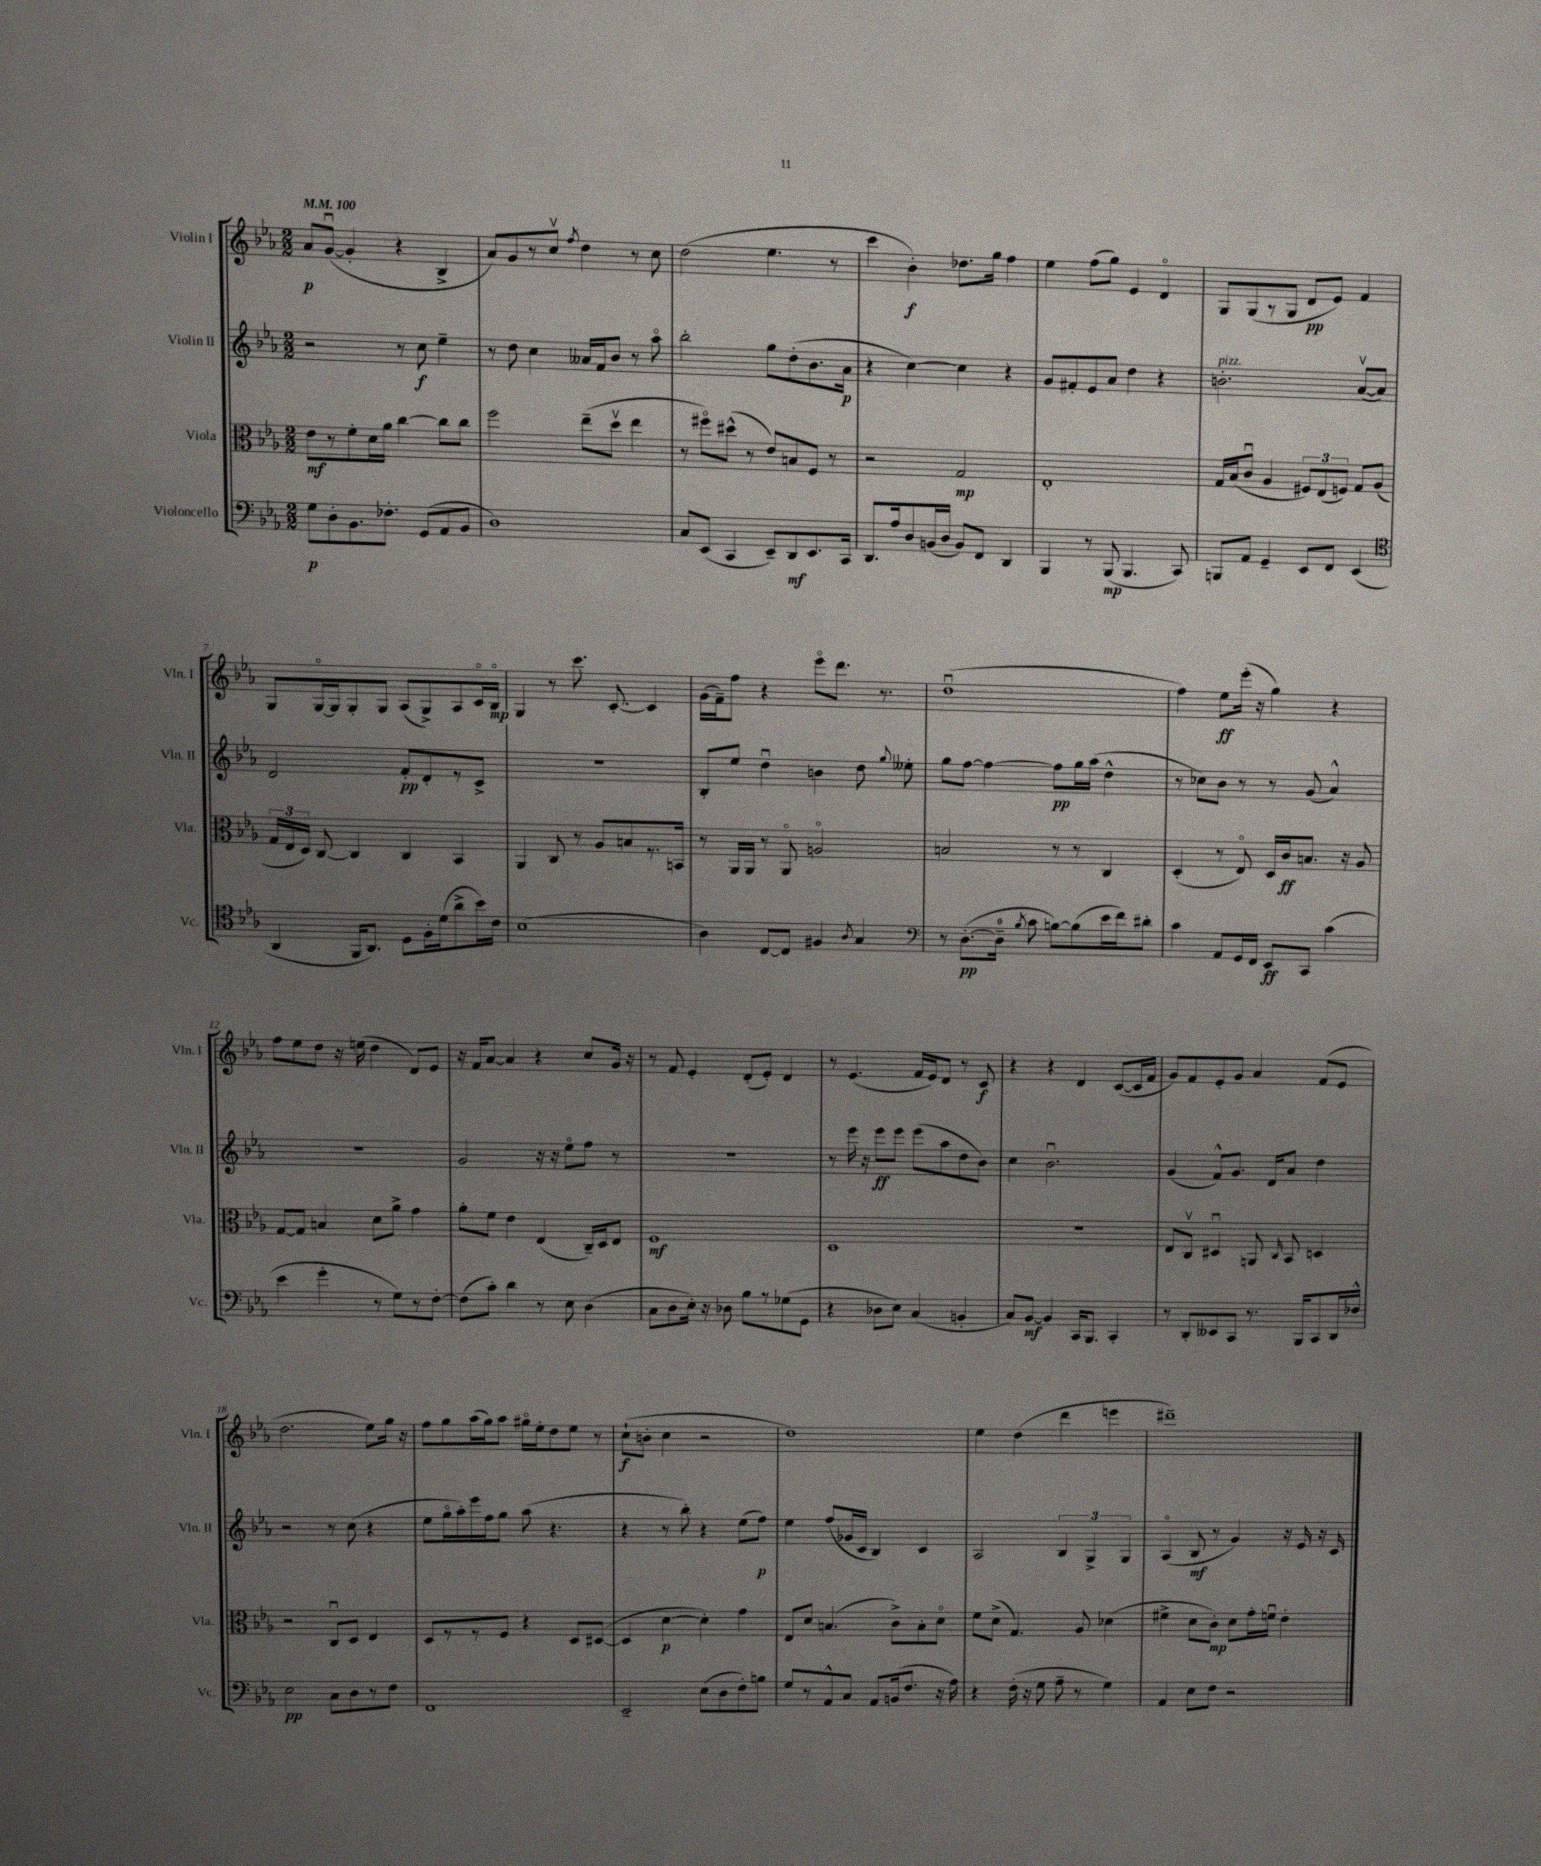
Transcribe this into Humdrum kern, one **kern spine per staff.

**kern	**kern	**kern	**kern
*staff4	*staff3	*staff2	*staff1
*clefF4	*clefC3	*clefG2	*clefG2
*k[b-e-a-]	*k[b-e-a-]	*k[b-e-a-]	*k[b-e-a-]
*M2/2	*M2/2	*M2/2	*M2/2
*MM100	*MM100	*MM100	*MM100
8G\L	8e-\L	2r	8a-/L
8D'\	8r	.	([8gu/J
8.BB-\	8f'\	.	4g'/]
.	16d\L	.	.
8.F-'\J	16a-\JJ	.	.
.	[4cc\	8r	4r
(8GG/L	.	8cc\	.
8AA-/	8cc\]L	4ee-~\	4B-^/
8BB-/J	8cc\J	.	.
=	=	=	=
1D)	2ff\	8r	8a-/L)
.	.	8dd\	8g/
.	.	4cc\	8r
.	.	.	8ccv/J
.	.	.	8qff/
.	(8ee-~\L	16a--/LL	4dd\
.	.	16f/J	.
.	8ddv\J	8b-/J	.
.	4ee-\	8r	8r
.	.	8aa-o\	8cc\
=	=	=	=
8C/L	8r	2bb-'\	(2dd\
(8EE-/J	8ff#o\L)	.	.
4CC/	(8dd#^^\J	.	.
.	8r	.	.
8EE-~/L)	8e-/L)	8gg\L	4.ee-\
8DD/	8B/	(8dd'\	.
8.EE-/	8F/J	8.b-\	.
.	8r	.	8r
16CC/Jk	.	16a-\Jk	.
=	=	=	=
8.DD/L	2r	4r	4ccc\
16A-/k	.	.	.
8D/	.	[4cc\)	4b-'\)
(16BB/L	.	.	.
16D/JJ	.	.	.
8BB/L)	2G/	4cc\]	8.dd-\L
8FF/J	.	.	.
.	.	.	16gg\Jk
4DD/	.	4r	4ff\
=	=	=	=
4BBB-/	1E-'	8g/L	4ee-\
.	.	8f#'/	.
8r	.	8e-/	(8ff\L
(8BBB-/	.	8a-/J	8gg\J)
4.BBB-/	.	4dd\	4e-/
.	.	4r	4do/
8CC/)	.	.	.
=	=	=	=
8BBB/L	16G/LL	2.b'\	8G/L
.	(16B-/J	.	.
8AA-/J	8cu/J	.	(8G/
4GG~/	4A-/	.	8r
.	.	.	8G/J
8EE-/L	12F#/L)	.	8d/L
.	(12E-/	.	.
8FF/J	.	.	8e-/J)
.	12F/J)	.	.
(4EE-/	8G/L	([8a-v/L	4f/
.	(8A-/J	8a-/]J)	.
=	=	=	=
*clefC4	*	*	*
4AA-/	24G/LL	2d/	8G/L
.	24E-/	.	.
.	24D/JJ)	.	.
.	[8C/	.	[16Go/L
.	.	.	16G/]J
16FF/LK	4C/]	.	8G'/
8.AA-/J)	.	.	.
.	.	.	8G/J
8D\L	4C/	8f'/L	(8A-/L
16F'\L	.	8d'/	8G^/)
(16d\J	.	.	.
8a-^\	4BB-/	8r	8A-/
16b-\L)	.	8c^/J	16co/L
16c\JJ	.	.	16B-o/JJ
=	=	=	=
(1B-	4AA-/	1r	4G/
.	8C/	.	8r
.	8r	.	8.ccc\
.	8A-/L	.	.
.	.	.	[8.c'/
.	8B/	.	.
.	8.r	.	4c/]
.	16BB/Jk	.	.
=	=	=	=
4A-\)	8r	8B-'/L	(16g\LL
.	.	.	16f~\J)
.	16AA-/LL	8ee-/J	8ff\J
.	16AA-/JJ	.	.
[8C/L	8r	4ddu\	4r
8C/]J	8AA-o/	.	.
4F#/	2Ao/	4b\	8eee-o\L
.	.	.	8.ddd\J
8qA-/	.	.	.
4G/	.	8dd\	.
.	.	.	8.r
.	.	8qqgg/	.
.	.	8ee--'\	.
=	=	=	=
*clefF4	*	*	*
8r	2B/	8gg\L	(1ddu
([8.D'\L	.	[8ff\J	.
.	.	4ff\_	.
16D~\]Jk	.	.	.
8qB-/	.	.	.
8c\	.	.	.
[8B\L)	8r	8ff\]L	.
(8B\]	8r	16gg\L	.
.	.	(16aa-\JJ	.
16e-\L	4C/	4dd^^\	.
16f\J)	.	.	.
8d#'\J	.	.	.
=	=	=	=
4c\	(4D'/	8r	4ff\)
.	.	8cc-\L)	.
8AA-/L	8r	8b-\J	8ee-\L
16GG/L	8E-o/)	8r	(16eee-'\Jk
16FF/JJ	.	.	16r
8EE-/L	16D/LL	8r	4gg\)
.	16c/J	.	.
8CC/J	8.B/J	(8g/	.
(4c\	.	4a-^^/)	4r
.	16r	.	.
.	8A-/	.	.
=	=	=	=
4e-\	[8G/L	1r	8ff\L
.	8G/]J	.	8ee-\
4g'\	4B/	.	8dd\J
.	.	.	16r
.	.	.	(16ee\
8r	8d\L	.	4dd\
8G\L)	8a-^\J	.	.
8r	4g\	.	8d/L)
[8F'\J	.	.	8e-/J
=	=	=	=
(8F\]L	8a-'\L	2g/	16r
.	.	.	16f/LK
8c'\J)	8f\J	.	[8a-/J
4d\	4e-\	.	4a-/]
8r	(4E-/	16r	4r
.	.	16r	.
8E-\	.	8ee-o\L	.
(4D\	16C~/LL)	8ff\J	8cc/L
.	16D/J	.	.
.	8E-/J	8r	16g/Jk
.	.	.	16r
=	=	=	=
8C\L	1F	1r	8r
8D\	.	.	8f/
16E-'\Jk)	.	.	4e-'/
16r	.	.	.
8D-\	.	.	.
8B-\L	.	.	(8d'/L
8r	.	.	8e-'/J)
(8G-\	.	.	4d/
8GG\J	.	.	.
=	=	=	=
4r	1D	8r	8r
.	.	16eee-\	(4.e-/
.	.	16r	.
8D-\L	.	8eee-\L	.
8E-\J)	.	8eee-\J	.
(4C/	.	(8eee-\L	16f/LL
.	.	.	16e-/J)
.	.	8aa-\	8d/J
4BB'/	.	8dd\	8r
.	.	8b-\J)	8c/
=	=	=	=
8C/L)	1r	4cc\	4r
[8BB-/J	.	.	.
4BB-/]	.	2.b-u\	4r
16CC/LK	.	.	4d/
8.BBB-/J	.	.	.
4CC'/	.	.	([8c/L
.	.	.	16c/]L
.	.	.	16f/JJ
=	=	=	=
8r	8E-/L	(4g/	8g/L)
8DD'/L	8Cv/J	.	8f/
8EE--/	4D#u/	8f^^/L)	8e-'/
8CC/J	.	8.g/J	8g/J
8.r	8AA/	.	4a-/
.	.	16d/LK	.
.	16qqC/	.	.
.	8BB-/	8a-/J	.
16BBB-/LK	.	.	.
8CC/	4D/	4dd\	(8f/L
16DD/L	.	.	8e-/J
16F-^^/JJ	.	.	.
=	=	=	=
2E-\	2r	2r	2.dd\
8C\L	8Cu/L	8r	.
8D\	8D/J	(8cc\	.
8r	4E-/	4r	8ee-\L)
8F\J	.	.	16gg\Jk
.	.	.	16r
=	=	=	=
1FF	8D/L	8ee-\L	8ff\L
.	8r	16ggo\L	8gg\
.	.	16aa-'\)	.
.	8r	16eee-\	(16aa-\L
.	.	16ff\J	16gg\J)
.	8F/J	8gg\J	8aa-\J
.	4r	(8aa-\	16gg#o\LL
.	.	.	16ee-'\J
.	.	4.r	8dd\
.	8D/L	.	8ee-\J
.	([8D#/J	.	8r
=	=	=	=
2EE-~/	4D#/]	4r	(8cc`\L
.	.	.	8b'\J
.	[4d\	8r	4cc\
.	.	8bb-'\)	.
(8E-\L	4d'\])	4r	2r
8D\	.	.	.
8F'\)	4g\	(8ee-\L	.
8B\J	.	8ff\J)	.
=	=	=	=
8G/L	8E-/L	4ee-\	1dd)
8r	8d/J	.	.
8AA-^^/	(4.B/	(8ff/L	.
8C/J	.	16g-/L	.
.	.	16c/JJ	.
8AA-/L	.	4B-/)	.
(16BB/k	8c^\L)	.	.
8.F/J	.	.	.
.	8B'\	4c/	.
16r	8do\J	.	.
16A-\)	.	.	.
=	=	=	=
4r	8f\L	2A-/	4ee-\
.	(8d^\J	.	.
(16F'\	4.G/)	.	(4dd\
16r	.	.	.
8G\	.	.	.
8A-~\	.	6B-/	4ddd\
8r	8A-/	.	.
.	.	6G^/	.
4G\)	(4d-\	.	4eee\
.	.	6G/	.
=	=	=	=
4AA-/	4f#^\	(4A-o/	1ddd#~)
8E-\L	8d\L	8B-/	.
8F\J	8c'\J)	8r	.
2r	8d\L	4g/)	.
.	16g'\L	.	.
.	16fu\JJ	.	.
.	4e-'\	16r	.
.	.	16e-/	.
.	.	16r	.
.	.	16c/	.
==	==	==	==
*-	*-	*-	*-
